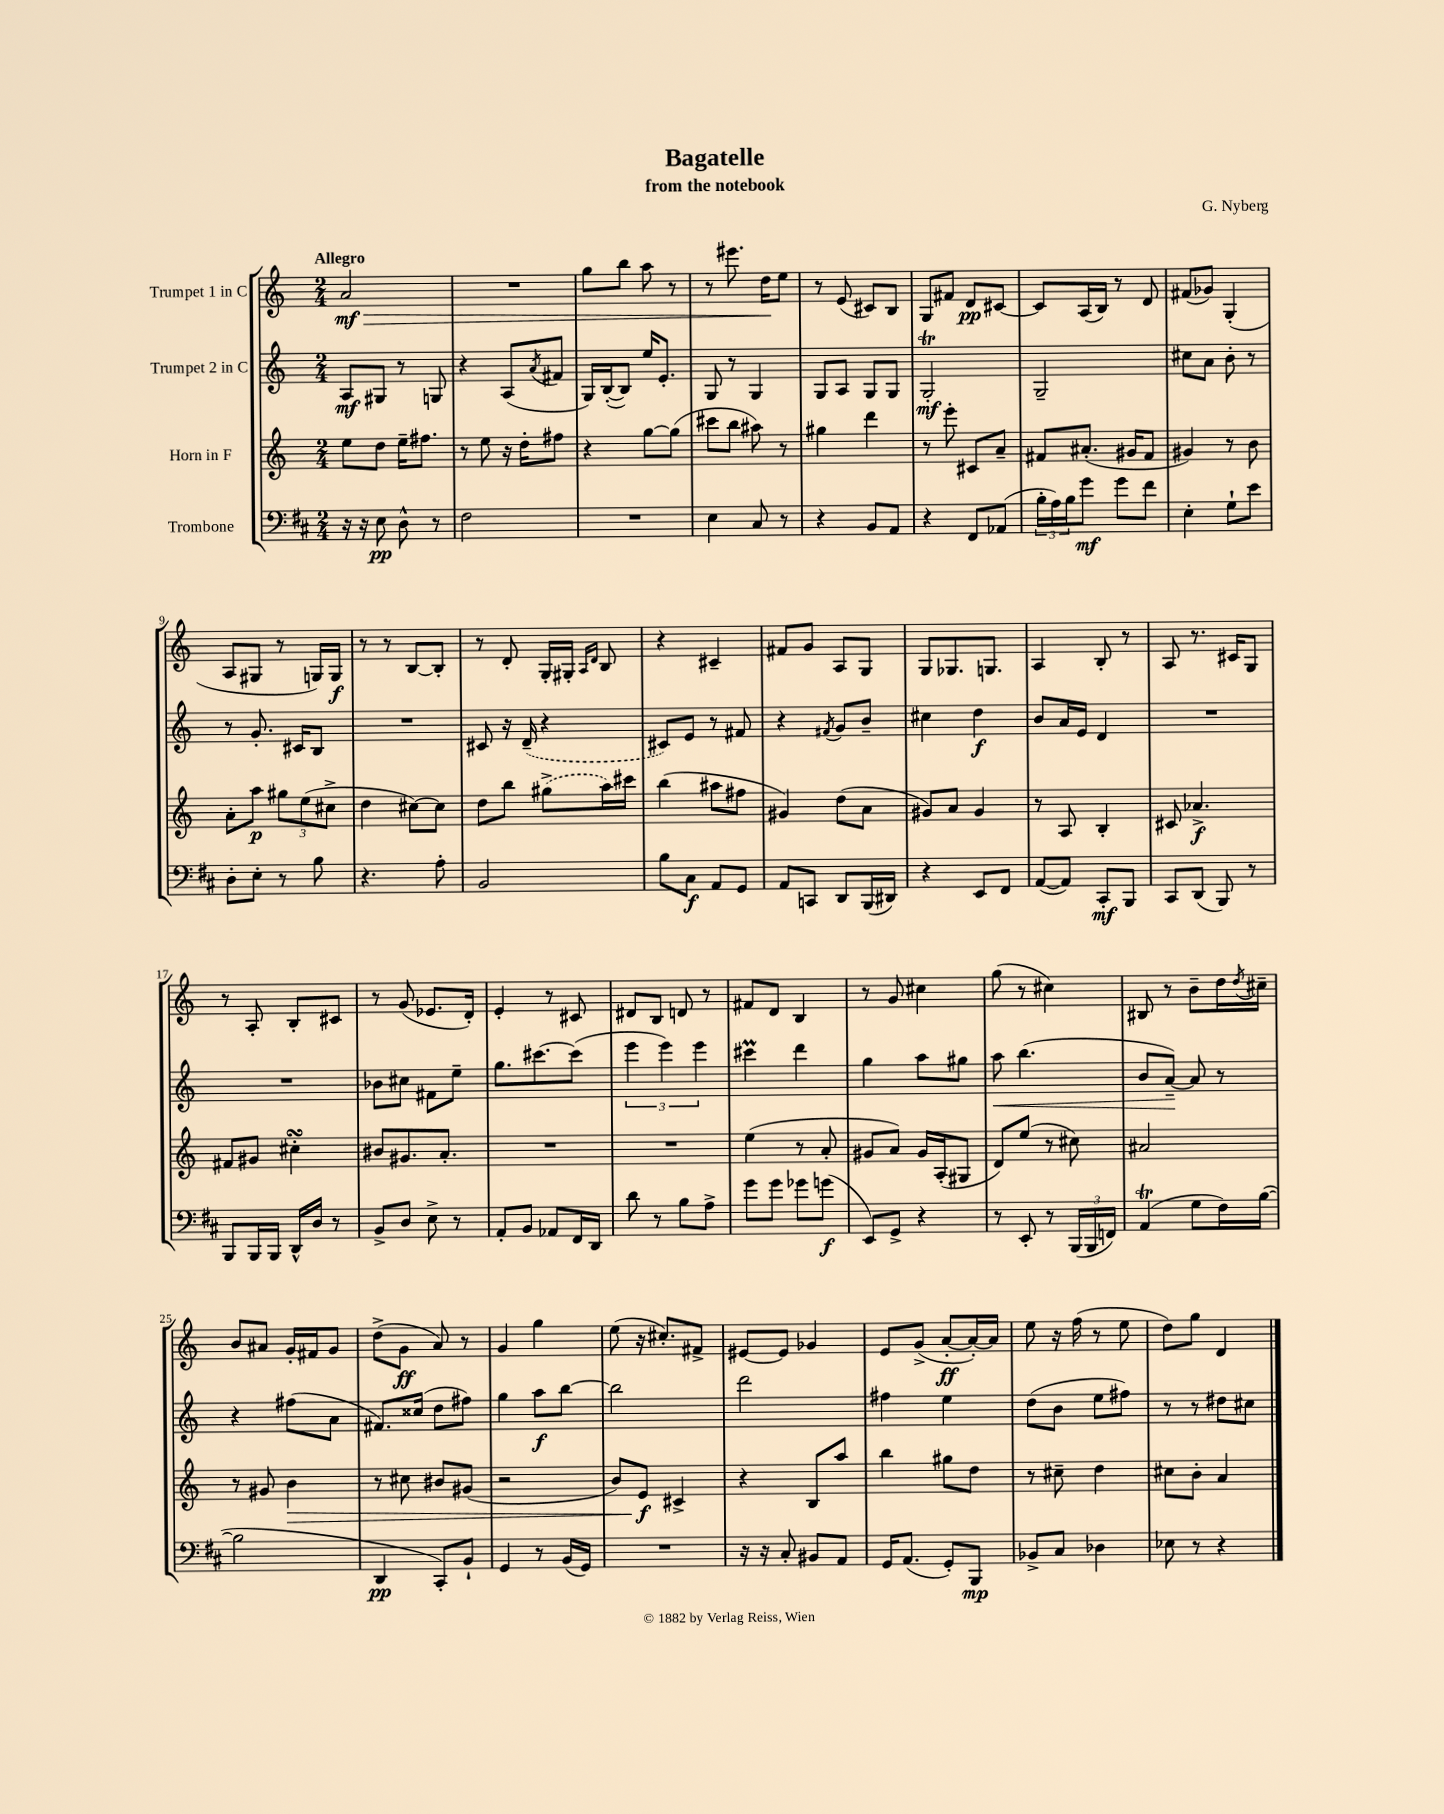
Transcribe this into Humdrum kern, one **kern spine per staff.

**kern	**kern	**kern	**kern
*staff4	*staff3	*staff2	*staff1
*clefF4	*clefG2	*clefG2	*clefG2
*k[f#c#]	*k[]	*k[]	*k[]
*M2/4	*M2/4	*M2/4	*M2/4
16r	8ee\L	8A/L	2a/
16r	.	.	.
8E\	8dd\J	8G#/J	.
8D^^\	16ee~\LK	8r	.
.	8.ff#\J	.	.
8r	.	8G/	.
=	=	=	=
2F#\	8r	4r	2r
.	8ee\	.	.
.	16r	(8A/L	.
.	16dd'\LK	.	.
.	.	8qa/	.
.	8ff#\J	8f#/J	.
=	=	=	=
2r	4r	16G/LL)	8gg\L
.	.	([16B'/J	.
.	.	8B/]J)	8bb\J
.	[8gg\L	16ee/LK	8aa\
.	.	8.e'/J	.
.	(8gg\]J	.	8r
=	=	=	=
4E\	8ccc#\L	8G/	8r
.	8bb\J	8r	8.eee#\
8C#/	8aa#\)	4G/	.
.	.	.	16dd\LK
8r	8r	.	8ee\J
=	=	=	=
4r	4gg#\	8G/L	8r
.	.	8A/J	(8e/
8BB/L	4ddd\	8G/L	8c#/L)
8AA/J	.	8G/J	8B/J
=	=	=	=
4r	8r	2G'/	8G/L
.	8eee'\	.	8f#/J
8FF#/L	8c#/L	.	8d/L
(8AA-/J	8a~/J	.	[8c#/J
=	=	=	=
24B'\LL	8f#/L	2G~/	8c#/]L
24A\)	.	.	.
24B\J	.	.	.
8g\J	(8.a#'/J	.	(16A/L
.	.	.	16B/JJ)
8g\L	.	.	8r
.	16g#/LK	.	.
8f#\J	8f#/J	.	8d/
=	=	=	=
4E'\	4g#/)	8cc#\L	(8f#/L
.	.	8a\J	8g-/J)
8G`\L	8r	8b'\	(4G'/
8e\J	8b\	8r	.
=	=	=	=
8D'\L	8a'\L	8r	8A/L
8E'\J	8aa\J	8.g'/	8G#/J
8r	12gg#\L	.	8r
.	.	16c#/LK	.
.	(12ee\	.	.
8B\	.	8B/J	16G/LL)
.	12cc#^\J	.	.
.	.	.	16G/JJ
=	=	=	=
4.r	4dd\	2r	8r
.	.	.	8r
.	[8cc#\L)	.	[8B/L
8A'\	8cc#\]J	.	8B'/]J
=	=	=	=
2BB/	8dd\L	8c#/	8r
.	8bb\J	16r	8d'/
.	.	(16d~/	.
.	(8gg#^\L	4r	16G'/LL
.	.	.	16G#'/JJ
.	.	.	16qqA/LL
.	.	.	16qqd/JJ
.	16aa\L)	.	8B/
.	16ccc#\JJ	.	.
=	=	=	=
8B\L	(4bb\	8c#/L)	4r
8C#\J	.	8e/J	.
8AA/L	8aa#\L	8r	4c#~/
8GG/J	8ff#\J	8f#/	.
=	=	=	=
8AA/L	4g#/)	4r	8f#/L
8CC/J	.	.	8g/J
.	.	8qf#/	.
8DD/L	(8dd\L	8g/L	8A/L
(16BBB/L	8a\J	8b~/J	8G/J
16DD#/JJ)	.	.	.
=	=	=	=
4r	8g#/L)	4cc#\	8G/L
.	8a/J	.	8.G-/
8EE/L	4g#/	4dd\	.
.	.	.	8.G/J
8FF#/J	.	.	.
=	=	=	=
([8AA/L	8r	8b/L	4A/
8AA/]J)	8A/	16a/L	.
.	.	16e/JJ	.
8CC#'/L	4B'/	4d/	8B'/
8BBB/J	.	.	8r
=	=	=	=
8CC#/L	8c#/	2r	8A/
(8DD/J	4.a-^/	.	8.r
8BBB/)	.	.	.
.	.	.	16c#/LK
8r	.	.	8G/J
=	=	=	=
8BBB/L	8f#/L	2r	8r
16BBB/L	8g#/J	.	8A'/
16BBB/JJ	.	.	.
16DD^^/LL	4cc#'\	.	8B'/L
16D/JJ	.	.	.
8r	.	.	8c#/J
=	=	=	=
8BB^/L	8b#/L	8b-\L	8r
8D/J	8.g#/	8cc#\J	(8g/
8E^\	.	8f#\L	8.e-/L
.	8.a'/J	.	.
8r	.	8ee~\J	.
.	.	.	16d'/Jk)
=	=	=	=
8AA'/L	2r	8.gg\L	4e'/
8BB/J	.	.	.
.	.	[8.ccc#\	.
8AA-/L	.	.	8r
16FF#/L	.	(8ccc#\]J	8c#/
16DD/JJ	.	.	.
=	=	=	=
8d\	2r	6eee\	8d#/L
8r	.	.	8B/J
.	.	6eee\)	.
8B\L	.	.	8d/
.	.	6eee\	.
8A^\J	.	.	8r
=	=	=	=
8g\L	(4ee\	4ccc#\	8f#/L
8g\J	.	.	8d/J
8g-\L	8r	4ddd\	4B/
(8g\J	8a'/	.	.
=	=	=	=
8EE/L)	8g#/L	4gg\	8r
8GG^/J	8a/J)	.	8g/
4r	16g#/LL	8aa\L	4cc#\
.	(16A'/J	.	.
.	8G#/J	8gg#\J	.
=	=	=	=
8r	8d/L)	8aa\	(8gg\
8EE'/	(8ee/J	(4.bb\	8r
8r	8r	.	4cc#\)
(24BBB/LL	8cc#\)	.	.
24BBB/	.	.	.
24FF/JJ)	.	.	.
=	=	=	=
(4AA/	2a#/	8b/L	8B#/
.	.	[8a~/J)	8r
8G\L	.	8a/]	8b~\L
16F#\L)	.	8r	16dd\L
.	.	.	8qdd/
([16B\JJ	.	.	16cc#~\JJ
=	=	=	=
2B\]	8r	4r	8b/L
.	8g#/	.	8a#/J
.	4b\	(8ff#\L	16g'/LL
.	.	.	16f#/J
.	.	8a\J	8g/J
=	=	=	=
4DD/	8r	8.f#/L)	(8dd^\L
.	8cc#\	.	8g\J
.	.	(16cc##/Jk	.
8CC#'/L)	8b#/L	8dd\L	8a/)
8BB`/J	(8g#/J	8ff#\J)	8r
=	=	=	=
4GG/	2r	4gg\	4g/
8r	.	8aa\L	4gg\
(16BB/LL	.	[8bb\J	.
16GG/JJ)	.	.	.
=	=	=	=
2r	8b/L)	2bb\]	(8ee\
.	8e/J	.	16r
.	.	.	8.cc#'/L)
.	4c#^/	.	.
.	.	.	8f#^/J
=	=	=	=
16r	4r	2ddd\	[8e#/L
16r	.	.	.
8C#'/	.	.	8e#/]J
8BB#/L	8B/L	.	4g-/
8AA/J	8aa/J	.	.
=	=	=	=
16GG/LK	4bb\	4ff#\	8e/L
(8.AA/J	.	.	.
.	.	.	(8g^/J
8GG'/L)	8gg#\L	4ee\	[8a'/L
8BBB/J	8dd\J	.	16a'/_L)
.	.	.	16a/]JJ
=	=	=	=
8BB-^/L	8r	(8dd\L	8ee\
8C#/J	8cc#~\	8b\J	16r
.	.	.	(16ff\
4D-\	4dd\	8ee\L	8r
.	.	8ff#\J)	8ee\
=	=	=	=
8E-\	8cc#\L	8r	8dd\L)
8r	8b'\J	8r	8gg\J
4r	4a/	8dd#\L	4d/
.	.	8cc#\J	.
==	==	==	==
*-	*-	*-	*-
